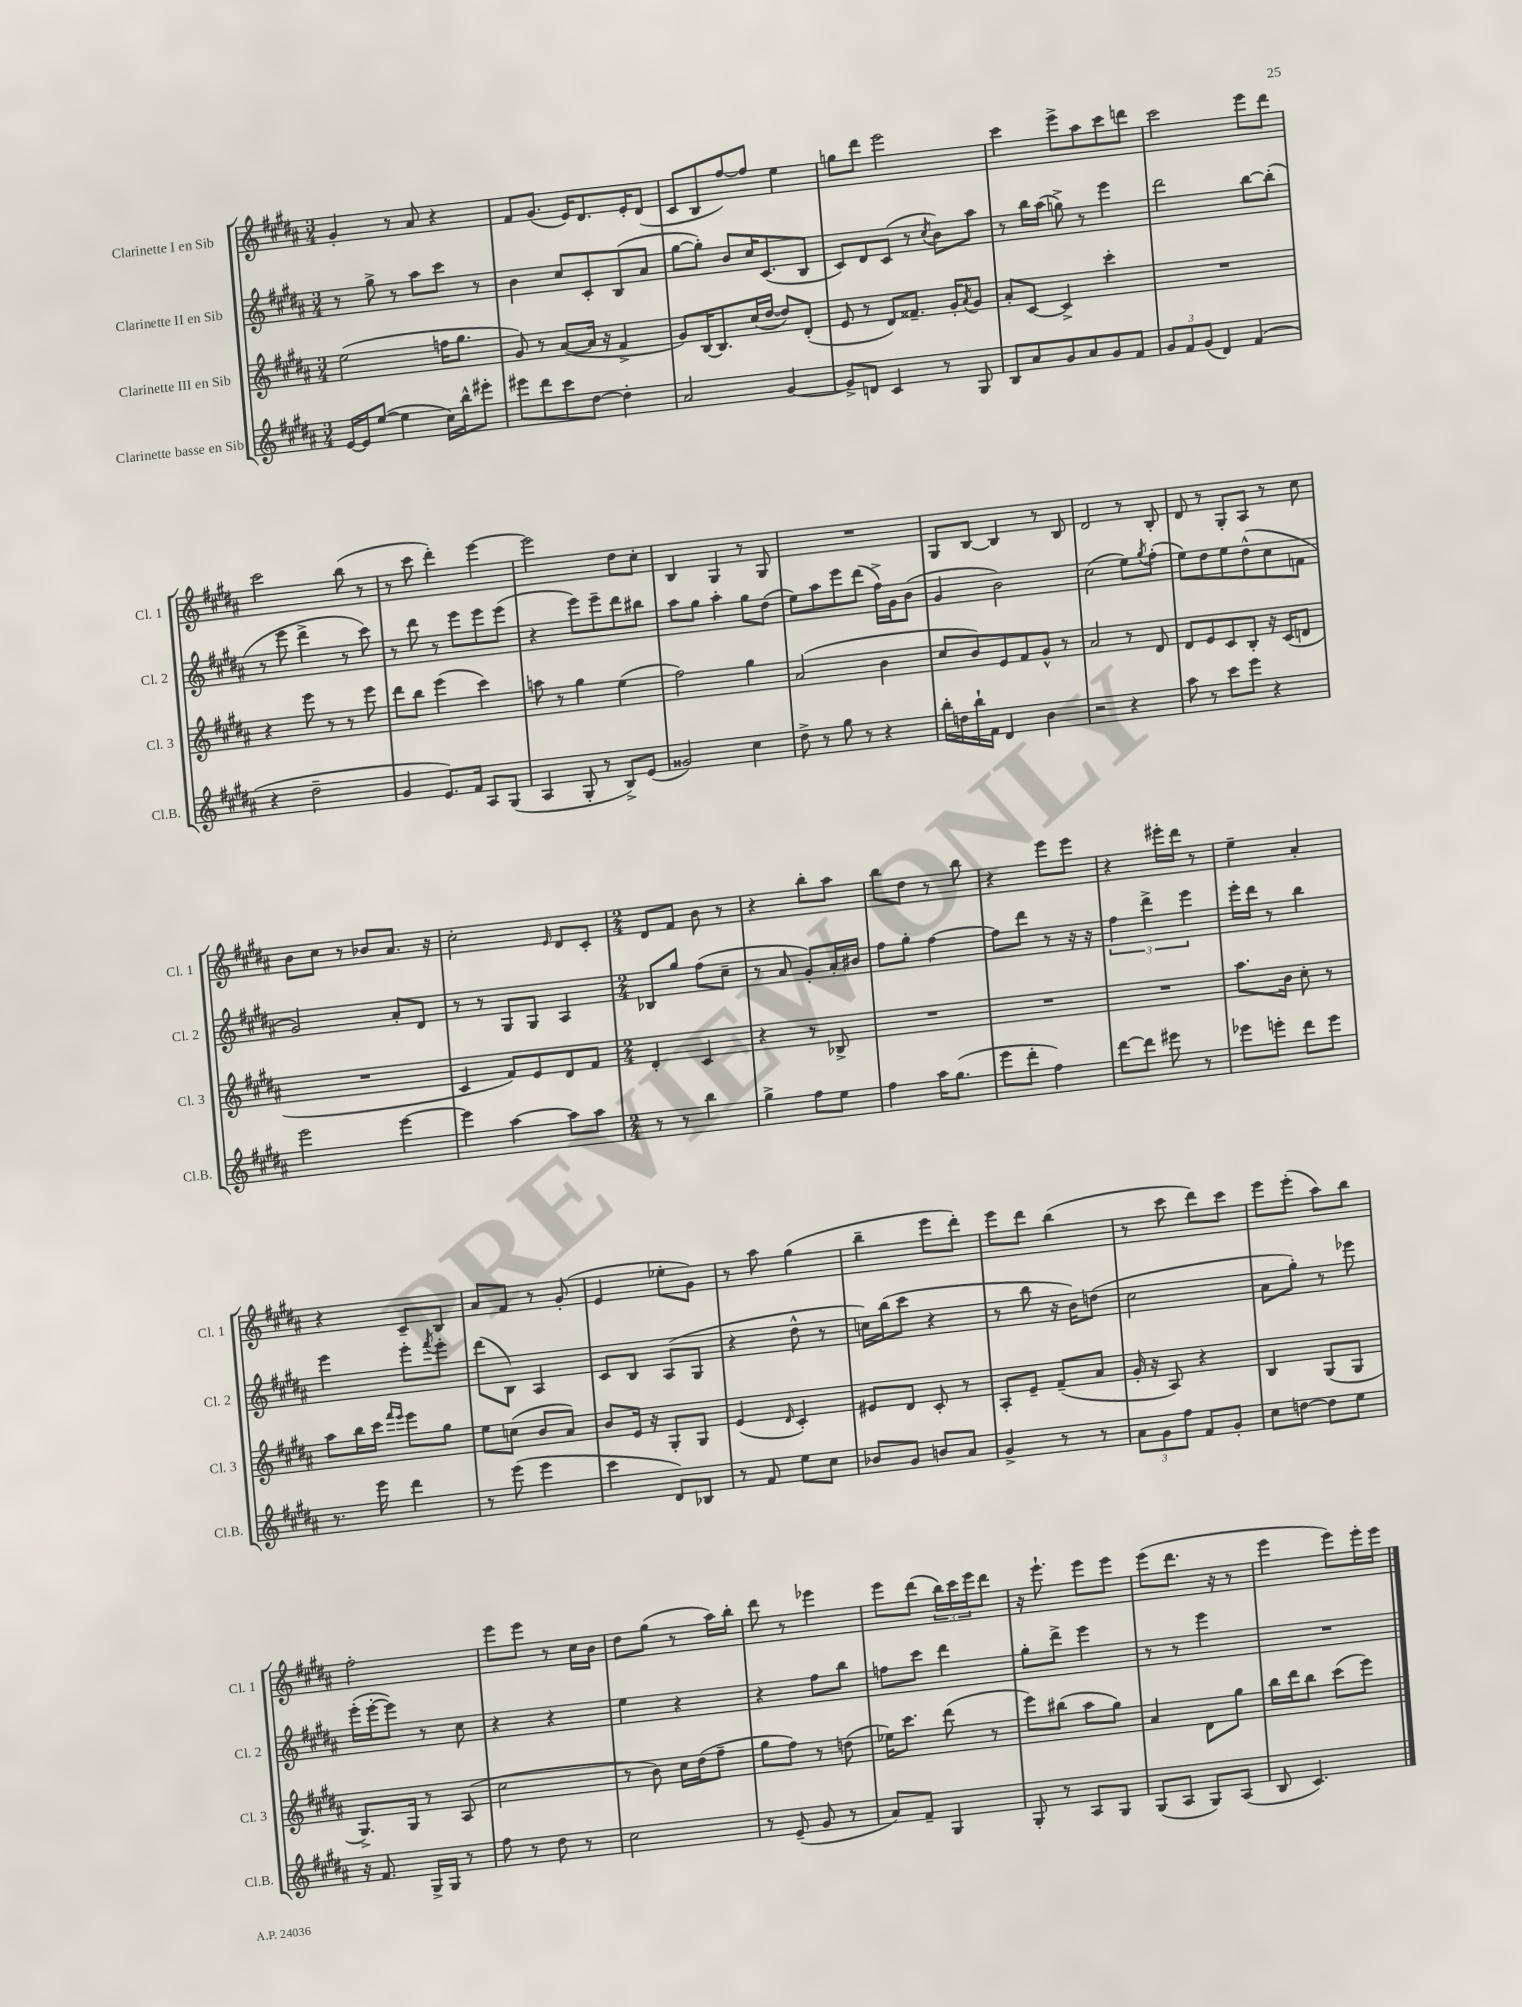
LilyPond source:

<<
\new StaffGroup <<
\new Staff = "s0" \with { instrumentName = "Clarinette I en Sib" shortInstrumentName = "Cl. 1" } {
    \clef treble \key b \major \numericTimeSignature \time 3/4
    gis'4-. r8 ais'8 r4 |
    fis'8 gis'8.( e'16) dis'8. e'16-. dis'8( |
    cis'8 b8 fis''8~) fis''8 e''4 |
    g''8 dis'''8 e'''2 |
    cis'''4 e'''8-> ais''8 cis'''8 d'''8 |
    cis'''2 e'''8 dis'''8 |
    cis'''2 b''8( r8 |
    r8 cis'''8 dis'''4-.) e'''4~ |
    e'''2 dis''8 cis''8-. |
    b4 gis4 r8 gis8 |
    R2. |
    gis8 b8~ b4 r8 b8 |
    dis'2 r8 b8-. |
    dis'8 r8 gis8-. ais8 r8 cis''8 |
    b'8 cis''8 r8 bes'8 ais'8. r16 |
    cis''2-. \grace { e'16 } dis'8 cis'8-. |
    \numericTimeSignature \time 2/4 dis'8 fis'8 b'8 r8 |
    r4 b''8-. ais''8 |
    b''8 dis''8 r8 b''8 |
    r4 e'''8 e'''8 |
    r4 eis'''16-. dis'''16 r8 |
    e''4-- ais'4-. |
    r4 cis'8-- b8 |
    ais'8 fis'8 r8 gis'8-.( |
    e'4 ees''8-. gis'8) |
    r8 ais''8 gis''4( |
    b''4-- e'''8 dis'''8-.) |
    e'''8 dis'''8 b''4( |
    r8 cis'''8 dis'''8) cis'''8 |
    e'''8 e'''8-.( ais''8) b''8 |
    fis''2-. |
    e'''8 e'''8 r8 cis''16 b'16 |
    dis''8 gis''8( r8 ais''16) b''16-. |
    dis'''8 r8 ees'''4 |
    e'''8 dis'''8( \tuplet 3/2 { b''16) cis'''16 e'''16 } dis'''8 |
    r16 e'''8.-! e'''8 e'''8 |
    e'''8( dis'''8. r16 r8 |
    e'''4 e'''8) e'''16-. e'''16 \bar "|." |
}
\new Staff = "s1" \with { instrumentName = "Clarinette II en Sib" shortInstrumentName = "Cl. 2" } {
    \clef treble \key b \major \numericTimeSignature \time 3/4
    r8 gis''8-> r8 ais''8 cis'''8 r8 |
    b'4 cis''8 cis'8-. b8( ais'8 |
    gis''8~ gis''8-.) b'8 cis''16 cis'8.( b8 |
    cis'8) dis'8 cis'8( r8 \acciaccatura { cis''8 } b'8) ais''8 |
    r8 b''16 ais''16( g''8->) r8 e'''4 |
    dis'''2 b''8~ b''8-.( |
    r8 e'''8 dis'''4-> r8 cis'''8) |
    r8 dis'''8 r8 e'''8 e'''8 e'''8( |
    r4 e'''8) e'''8-- dis'''8 bis''8 |
    ais''8 gis''8 ais''4-. gis''8 dis''8( |
    e''8) ais''8 e'''8 dis'''8( fis''16->) gis'16 b'8( |
    gis'4 b'2) |
    cis''2( e''8) \acciaccatura { gis''8 } fis''8-.( |
    e''8) dis''8 e''8 dis''8-^( cis''8 f'8 |
    gis'2) ais'8-. dis'8 |
    r8 r8 gis8 gis8 ais4 |
    \numericTimeSignature \time 2/4 bes8 gis''8 fis''8( cis''8-- |
    r8 ais'8 gis'8-.) ais'16-. bis'16 |
    fis''8 gis''8-. fis''4~ |
    fis''8 dis'''8 r8 r16 r16 |
    \tuplet 3/2 { fis''4 dis'''4-> e'''4 } |
    e'''16-. dis'''16 r8 b''4 |
    e'''4 e'''8-. \acciaccatura { fis'''8 } e'''8-. |
    dis'''8( b8) ais4 |
    cis'8 b8 ais8( gis8 |
    r4 dis''8-^ r8 |
    c''16) b''16( cis'''8 r4 |
    r8 b''8 r16 b'16) d''8( |
    cis''2 |
    ais'8 gis''8-.) r8 ees'''8 |
    e'''16-.( e'''16~-. e'''8) r8 cis''8 |
    r4 r4 |
    e''4 r4 |
    r4 fis''8 b''8 |
    f''8 cis'''8 dis'''4 |
    gis''8-. dis'''8-> e'''4 |
    r8 r8 e'''4 |
    R2 \bar "|." |
}
\new Staff = "s2" \with { instrumentName = "Clarinette III en Sib" shortInstrumentName = "Cl. 3" } {
    \clef treble \key b \major \numericTimeSignature \time 3/4
    e''2( f''16 gis''8. |
    gis'8) r8 ais'8~( ais'16 r16 fis'4-> |
    gis'8) b16~ b8. cis''16( dis''16~ dis''8) dis'8-.( |
    e'8 r8 dis'8) fisis'8.-- gis'16-. \acciaccatura { ais'8 } gis'8 |
    ais'8-. cis'8~ cis'4-> cis'''4-. |
    R2. |
    r4 e'''8 r8 r8 e'''8 |
    dis'''8 b''8 e'''4( cis'''4) |
    a''8 r8 gis''4 e''4( |
    fis''2) gis''4 |
    ais'2( b'4 |
    cis''8 b'8) e'8 fis'8 gis'8-^ r8 |
    ais'2 r8 dis'8 |
    dis'8 e'8 cis'8 b8-. r16 cis'16( d'8 |
    R2. |
    cis'4 fis'8) e'8 dis'8 fis'8 |
    \numericTimeSignature \time 2/4 dis'4-. cis'4 |
    r4 r8 bes8-> |
    R2 |
    R2 |
    R2 |
    ais''8. b'16 cis''8-. r8 |
    ais''8 b''16 cis'''16 \grace { fis'''16 e'''16 } e'''8 gis''8 |
    e''8 c''8( b'8 ais'8) |
    b'8 e'16 r16 gis8-. gis8 |
    e'4( \grace { dis'16 } cis'4-.) |
    eis'8 dis'8 cis'8-. r8 |
    ais8-. e'8-- fis'8--( ais'8 |
    gis'16-. r16 ais8) r4 |
    b4 gis8( gis8 |
    gis8.->) gis16 r8 ais8( |
    cis''2 |
    r8 b'8) cis''16 dis''16( fis''8-- |
    gis''8 fis''8) r8 d''8( |
    ees''16) cis'''8. dis'''8( r8 |
    e'''8) bis''8( ais''8 gis''8) |
    ais'4 dis'8 gis''8 |
    b''16 dis'''16 b''8 cis'''8( e'''8) \bar "|." |
}
\new Staff = "s3" \with { instrumentName = "Clarinette basse en Sib" shortInstrumentName = "Cl.B." } {
    \clef treble \key b \major \numericTimeSignature \time 3/4
    e'16~ e'16 e''8~( e''4 cis''16) b''16-^ eis'''8-. |
    eis'''8 dis'''8 cis'''8 dis''8~ dis''4-. |
    ais'2 gis'4~ |
    gis'8-> d'8 cis'4 r8 gis8 |
    b8 ais'8 gis'8 ais'8 gis'8 fis'8 |
    \tuplet 3/2 { gis'8 fis'8 gis'8( } dis'4) fis'4( |
    r4 dis''2-- |
    gis'4 e'8.) fis'16 ais8 gis8( |
    ais4 gis8-. r8 b8->) e'8( |
    gisis'2) cis''4 |
    dis''8-> r8 gis''8 r8 r4 |
    b''16-. d''16 b''16-! fis'16 dis'4 b'4 |
    r2 r4 |
    ais''8 r8 cis'''8 e'''8 r4 |
    e'''2 e'''4~ |
    e'''4 ais''4~ ais''8 ais''8 |
    \numericTimeSignature \time 2/4 r8 r8 b''4 |
    gis''4-> fis''8 e''8 |
    fis''4 ais''16 gis''8.( |
    e'''8 dis'''8-. fis''4) |
    dis'''8~ dis'''8 eis'''8 r8 |
    ees'''8 e'''8-. dis'''8 e'''8 |
    r8. e'''16 dis'''4 |
    r8 e'''8( e'''4 |
    cis'''4 dis'8) bes8 |
    r8 fis'8 e''8 cis''8 |
    bes'8 gis'8 b'8 ais'8 |
    gis'4-> r8 r8 |
    \tuplet 3/2 { ais'8 gis'8 fis''8 } fis'8 gis'8-. |
    cis''8 d''8~ d''8 e''8 |
    r16 fis'8. gis16-> gis16 r8 |
    fis''8 r8 dis''8 r8 |
    cis''2 |
    r8 e'8--( gis'8 r8 |
    ais'8) fis'8-- gis4 |
    gis8-. r8 ais8 gis8 |
    gis8( ais8 gis8) ais8( |
    b8 cis'4.) \bar "|." |
}
>>
>>
\layout { \context { \Score \remove "Bar_number_engraver" } }
